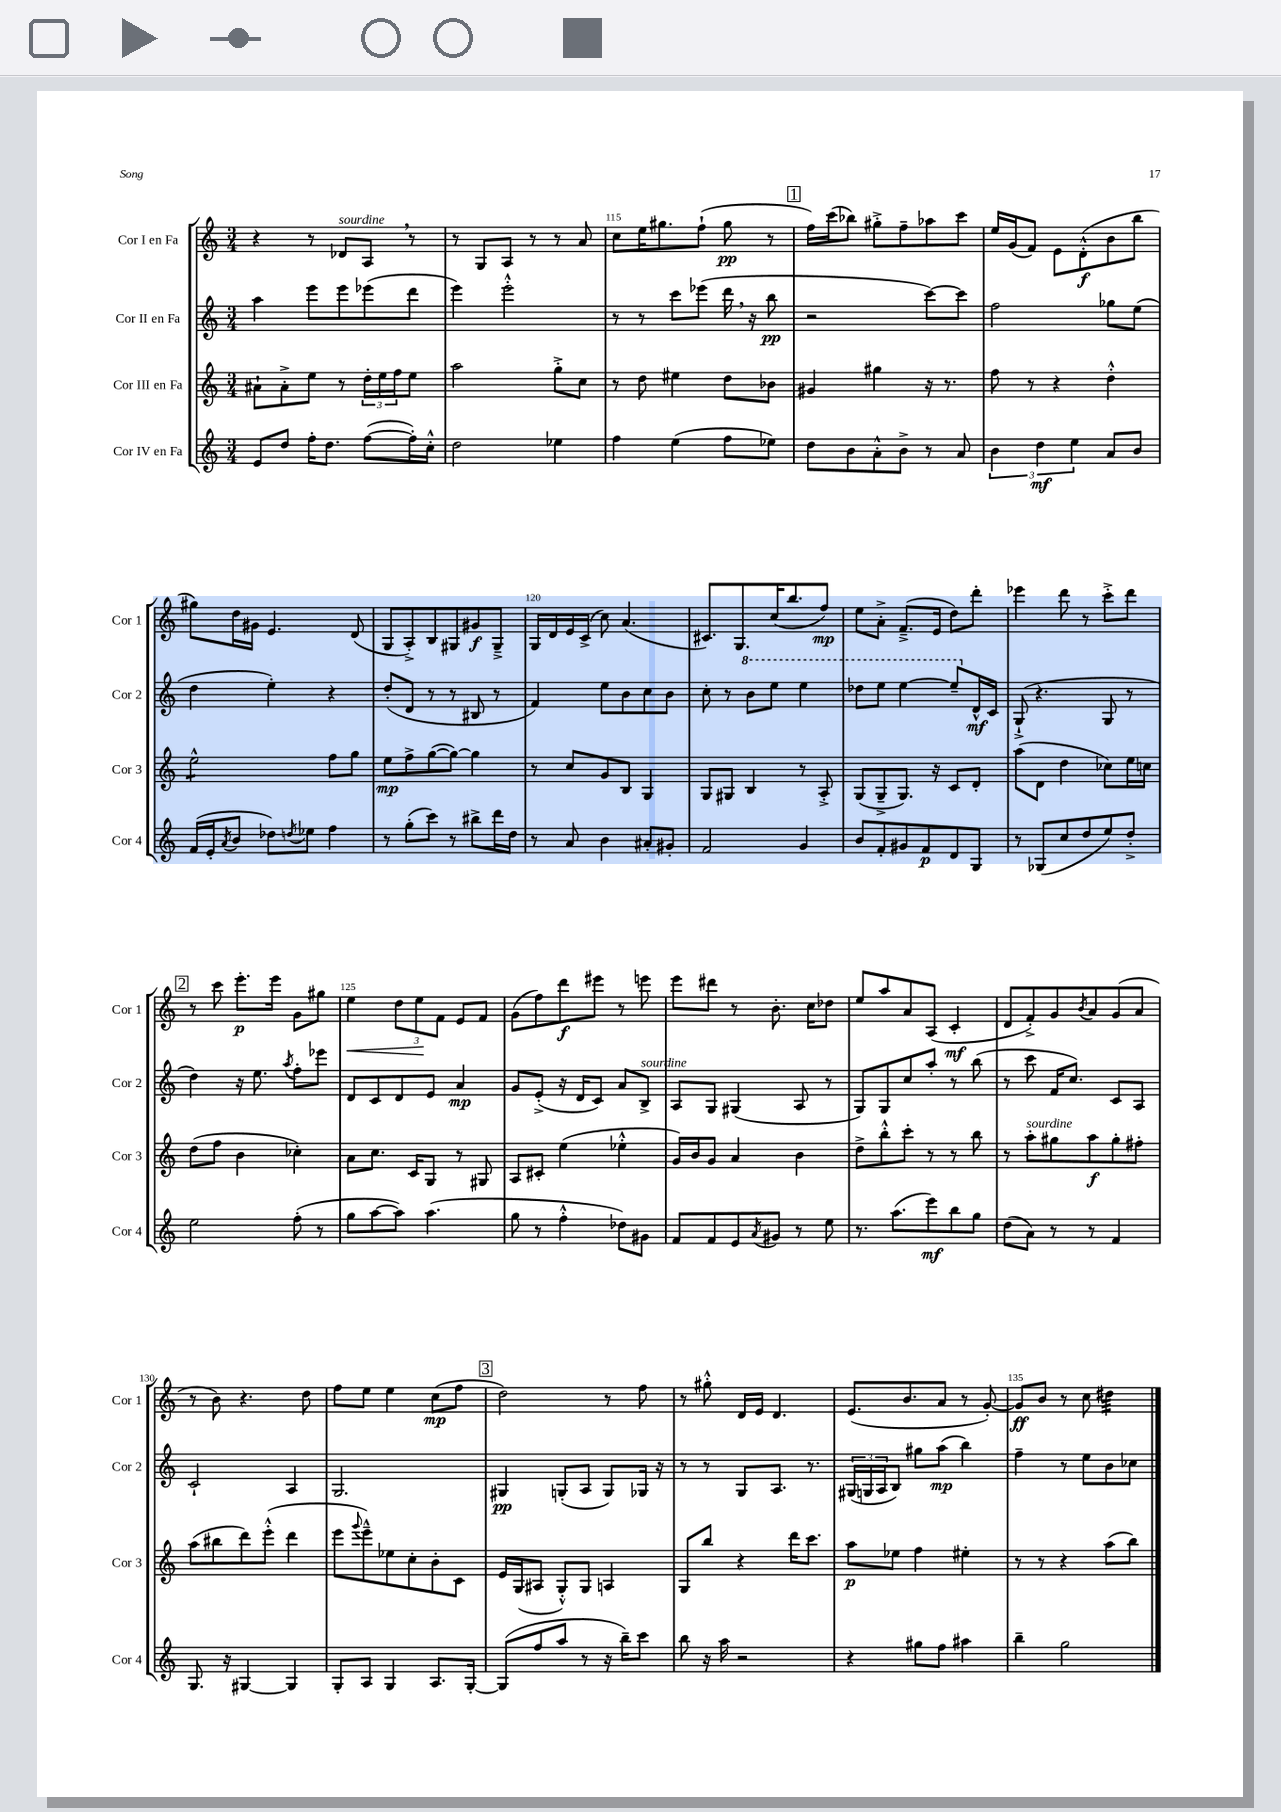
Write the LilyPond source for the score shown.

<<
\new StaffGroup <<
\new Staff = "s0" \with { instrumentName = "Cor I en Fa" shortInstrumentName = "Cor 1" } {
    \clef treble \key c \major \numericTimeSignature \time 3/4
    r4 r8 des'8^\markup { \italic "sourdine" } a8 \breathe r8 |
    r8 g8 a8 r8 r8 a'8 |
    c''8 e''16 gis''8. f''8-!( gis''8\pp r8 |
    \mark \markup { \box "1" } f''16) c'''16( bes''8) gis''8-.-> f''8-- aes''8 c'''8 |
    e''16 g'16( f'8) e'8 d'8-.-^\f( b'8 b''8 |
    gis''8) d''16 gis'16 e'4. d'8( |
    g8 a8-.->) b8 gis8 gis'8\f gis8---> |
    g16 d'16 e'16 c'16->( c''8) a'4.( |
    cis'8.) g8. c''16( b''8. f''8\mp) |
    e''8 a'8-.-> f'8.--->( e'16 d''8) d'''8-. |
    ees'''4 d'''8 r8 c'''8-.-> d'''8 |
    \mark \markup { \box "2" } r8 c'''8 e'''8.-.\p e'''16 g'8 gis''8 |
    e''4\< \tuplet 3/2 { d''8 e''8\! f'8 } e'8 f'8 |
    g'8( f''8) d'''8\f eis'''8 r8 e'''8 |
    e'''8 dis'''8 r8 b'8.-. c''16 des''8 |
    e''8 a''8 a'8 a8( c'4-.\mf |
    d'8 f'8-.->) g'8 \acciaccatura { b'8 } a'8 g'8( a'8 |
    r8 b'8) r4. d''8 |
    f''8 e''8 e''4 c''8\mp( f''8 |
    \mark \markup { \box "3" } d''2) r8 f''8 |
    r8 gis''8-.-^ d'16 e'16 d'4. |
    e'8.( b'8. a'8 r8 g'8~-.) |
    g'8\ff b'8 r8 c''8 dis''4:32 \bar "|." |
}
\new Staff = "s1" \with { instrumentName = "Cor II en Fa" shortInstrumentName = "Cor 2" } {
    \clef treble \key c \major \numericTimeSignature \time 3/4
    a''4 e'''8 e'''8 ees'''8( d'''8 |
    e'''4) e'''2-.-^ |
    r8 r8 c'''8 ees'''8( d'''16 \breathe r16 b''8\pp |
    \mark \markup { \box "1" } r2 c'''8~) c'''8 |
    f''2 ges''8 e''8( |
    d''4 e''4-.) r4 |
    d''8-.( d'8 r8 r8 bis8 r8 |
    f'4) e''8 b'8 c''8 b'8 |
    c''8-. r8 \ottava #1 b''8 e'''8 e'''4 |
    des'''8 e'''8 e'''4~ e'''8-- \ottava #0 d'16-^\mf c'16 |
    g8-!->( r4. g8 r8 |
    \mark \markup { \box "2" } d''4) r16 e''8. \acciaccatura { a''8 } f''8-. ees'''8 |
    d'8 c'8 d'8 e'8 a'4\mp |
    g'8 e'8-.->( r16 d'16 c'8) a'8 b8->^\markup { \italic "sourdine" } |
    a8 g8 gis4( a8 r8 |
    g8) g8 c''8 a''8-. r8 b''8( |
    r8 c'''8 f'16 c''8.) c'8 a8 |
    c'2-! a4 |
    g2. |
    \mark \markup { \box "3" } gis4\pp g8-.( a8 g8) ges16 r16 |
    r8 r8 g8 a8. r8. |
    \tuplet 3/2 { gis16( g16 a16 } b8) gis''8 a''8\mp( b''4) |
    f''4-- r8 e''8 b'8 ces''8 \bar "|." |
}
\new Staff = "s2" \with { instrumentName = "Cor III en Fa" shortInstrumentName = "Cor 3" } {
    \clef treble \key c \major \numericTimeSignature \time 3/4
    ais'8-! ais'8-.-> e''8 r8 \tuplet 3/2 { d''16-. e''16 f''16 } e''8 |
    a''2 g''8-.-> c''8 |
    r8 d''8 eis''4 d''8 bes'8 |
    \mark \markup { \box "1" } gis'4 gis''4 r16 r8. |
    f''8 r8 r4 d''4-.-^ |
    e''2:8-^ f''8 g''8 |
    e''8\mp f''8-> g''8~( g''8~) g''4 |
    r8 c''8 g'8 b8 g4 |
    g8 gis8 b4 r8 a8-.-> |
    g8( g8---> g8.) r16 c'8 d'8-. |
    a''8( d'8 d''4 ces''8) e''16 c''16 |
    \mark \markup { \box "2" } d''8( f''8 b'4 ces''4-.) |
    a'8 c''8. c'16 g8 r8 gis8 |
    a8 cis'8-. e''4( ees''4-.-^ |
    g'16) b'16 g'8 a'4 b'4 |
    d''8-> b''8-.-^ c'''8-. r8 r8 b''8 |
    r8 a''8-.^\markup { \italic "sourdine" } gis''8 a''8\f gis''8-. fis''8-. |
    a''8( bis''8 d'''8) e'''8-.-^( d'''4 |
    e'''8 \appoggiatura { g'''8 } e'''8---^) ees''8 c''8-. b'8-. c'8 |
    \mark \markup { \box "3" } e'16 g16( ais8 g8-.-^) g8 a4 |
    g8 b''8 r4 d'''16 c'''8. |
    a''8\p ees''8 f''4 eis''4-. |
    r8 r8 r4 a''8( b''8) \bar "|." |
}
\new Staff = "s3" \with { instrumentName = "Cor IV en Fa" shortInstrumentName = "Cor 4" } {
    \clef treble \key c \major \numericTimeSignature \time 3/4
    e'8 d''8 f''16-. d''8. f''8~( f''16-.) c''16-.-^ |
    d''2 ees''4 |
    f''4 e''4( f''8 ees''8) |
    \mark \markup { \box "1" } d''8 b'8 a'8-.-^ b'8-> r8 a'8 |
    \tuplet 3/2 { b'4 d''4\mf e''4 } a'8 b'8 |
    f'16( e'16-. \acciaccatura { a'8 } b'8 des''8) \acciaccatura { d''8 } ees''8 f''4 |
    r8 g''8-.( c'''8) r8 bis''8-> d'''16 d''16 |
    r8 a'8 b'4 ais'8-. gis'8-. |
    f'2 g'4 |
    b'8 f'8-. gis'8 f'8\p d'8 g8 |
    r8 ges8( c''8 d''8 e''8) d''8-.-> |
    \mark \markup { \box "2" } e''2 f''8-.( r8 |
    g''8 a''8~ a''8) a''4.( |
    g''8 r8 f''4-.-^ des''8) gis'8 |
    f'8 f'8 e'8 \acciaccatura { a'8 } gis'8 r8 e''8 |
    r8. a''8.( e'''8\mf) b''8 g''8 |
    d''8( a'8) r8 r8 f'4 |
    g8. r16 gis4~ gis4 |
    g8-. a8 g4 a8. g16~-. |
    \mark \markup { \box "3" } g8( f''8 a''8 r8 r16 b''16--) c'''8 |
    b''8 r16 a''16 r2 |
    r4 gis''8 f''8 ais''4 |
    b''4-- g''2 \bar "|." |
}
>>
>>
\layout { \context { \Score currentBarNumber = #113 \override BarNumber.break-visibility = ##(#f #t #t) barNumberVisibility = #(every-nth-bar-number-visible 5) } }
